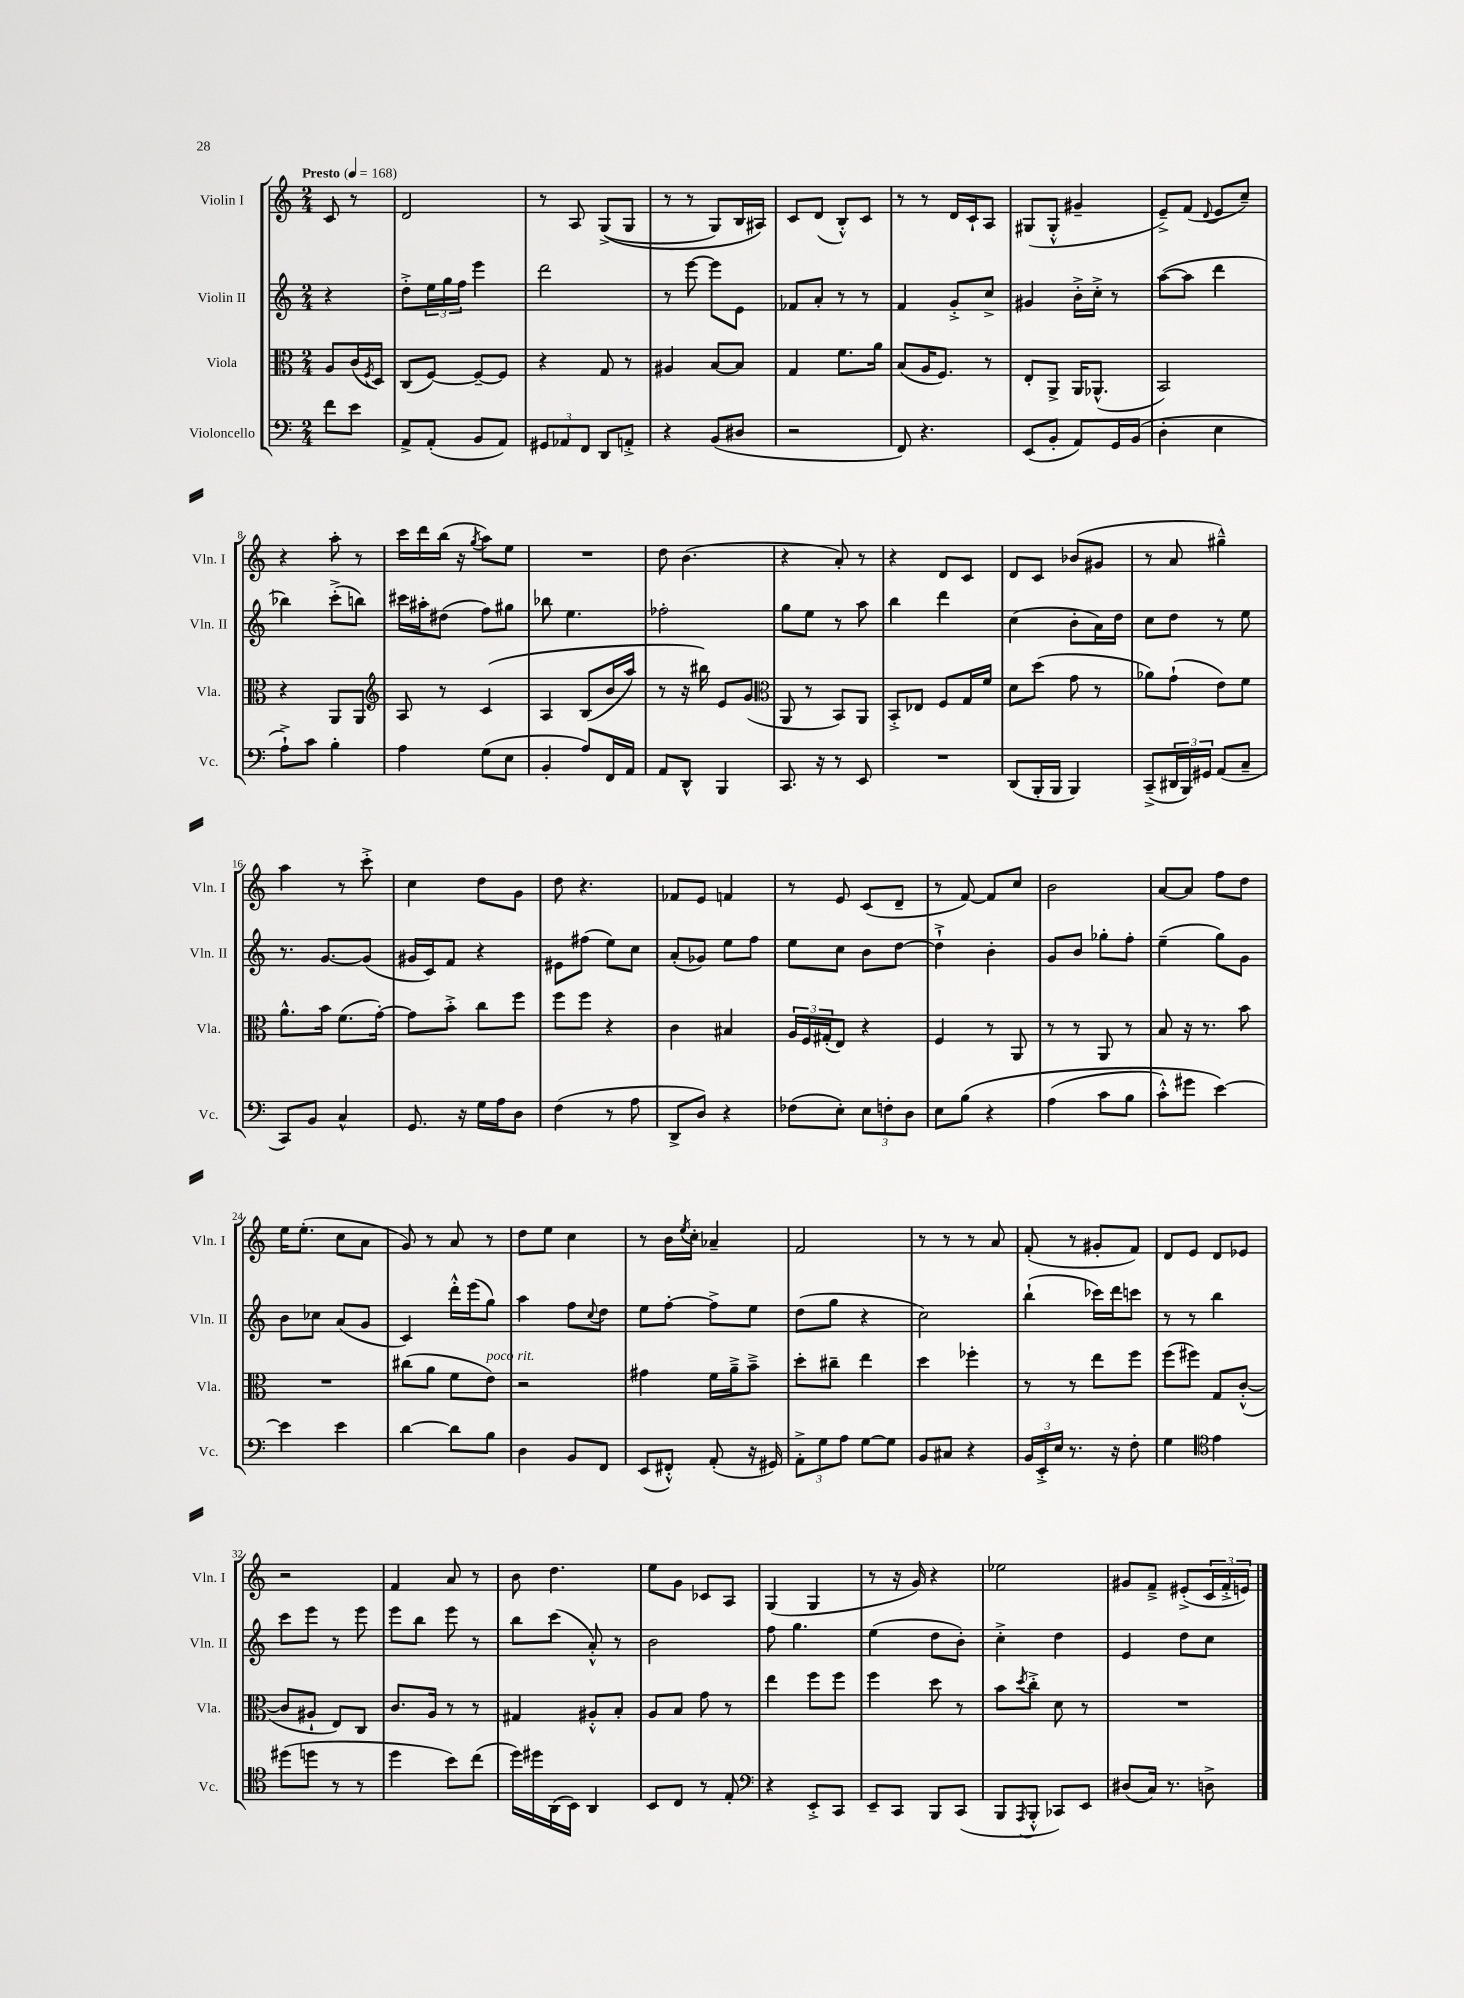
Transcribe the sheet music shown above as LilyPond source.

<<
\new StaffGroup <<
\new Staff = "s0" \with { instrumentName = "Violin I" shortInstrumentName = "Vln. I" } {
    \clef treble \key c \major \numericTimeSignature \time 2/4 \partial 4 \tempo "Presto" 4 = 168
    c'8 r8 |
    d'2 |
    r8 a8 g8->(\( g8 |
    r8 r8 g8) b16 ais16\) |
    c'8 d'8( b8-.-^) c'8 |
    r8 r8 d'16 c'16-! a8 |
    gis8( gis8-.-^ gis'4-- |
    e'8--->) f'8( \appoggiatura { d'8 } e'8 c''8--) |
    r4 a''8-. r8 |
    c'''16 d'''16 b''16( r16 \acciaccatura { g''8 } a''8) e''8 |
    R2 |
    d''8 b'4.( |
    r4 a'8-.) r8 |
    r4 d'8 c'8 |
    d'8 c'8 bes'8( gis'8 |
    r8 a'8 gis''4---^) |
    a''4 r8 c'''8-.-> |
    c''4 d''8 g'8 |
    d''8 r4. |
    fes'8 e'8 f'4 |
    r8 e'8 c'8( d'8-- |
    r8 f'8~) f'8 c''8 |
    b'2 |
    a'8~ a'8 f''8 d''8 |
    e''16 e''8.-.( c''8 a'8 |
    g'8) r8 a'8 r8 |
    d''8 e''8 c''4 |
    r8 b'16 \acciaccatura { e''8 } c''16-. aes'4-- |
    f'2 |
    r8 r8 r8 a'8 |
    f'8-.( r8 gis'8-. f'8) |
    d'8 e'8 d'8 ees'8 |
    r2 |
    f'4 a'8 r8 |
    b'8 d''4. |
    e''8 g'8 ces'8 a8 |
    g4( g4 |
    r8 r16 g'16) r4 |
    ees''2 |
    gis'8 f'8---> eis'8-.->( \tuplet 3/2 { c'16 f'16-.-> e'16) } \bar "|." |
}
\new Staff = "s1" \with { instrumentName = "Violin II" shortInstrumentName = "Vln. II" } {
    \clef treble \key c \major \numericTimeSignature \time 2/4 \partial 4
    r4 |
    d''8-.-> \tuplet 3/2 { e''16 g''16 f''16 } e'''4 |
    d'''2 |
    r8 e'''8~ e'''8 e'8 |
    fes'8 a'8-. r8 r8 |
    f'4 g'8-.-> c''8-> |
    gis'4 b'16-.-> c''16-.-> r8 |
    a''8~( a''8 d'''4 |
    bes''4) c'''8-.->( b''8) |
    cis'''16 ais''16-. dis''8( f''8) gis''8 |
    bes''8 e''4. |
    fes''2-. |
    g''8 e''8 r8 a''8 |
    b''4 d'''4 |
    c''4( b'8-. a'16) d''16 |
    c''8 d''8 r8 e''8 |
    r8. g'8.~ g'8( |
    gis'16 c'16) f'8 r4 |
    eis'8 fis''8( e''8) c''8 |
    a'8-.( ges'8) e''8 f''8 |
    e''8 c''8 b'8 d''8~ |
    d''4-!-> b'4-. |
    g'8 b'8 ges''8-. f''8-. |
    e''4--( g''8) g'8 |
    b'8 ces''8 a'8( g'8 |
    c'4) d'''16-.-^ e'''16( g''8) |
    a''4 f''8 \appoggiatura { c''8 } d''8 |
    e''8 f''8~-. f''8-> e''8 |
    d''8( g''8 r4 |
    c''2) |
    b''4-!( ces'''16) d'''16 c'''8 |
    r8 r8 b''4 |
    c'''8 e'''8 r8 e'''8 |
    e'''8 b''8 e'''8 r8 |
    b''8 c'''8( a'8-.-^) r8 |
    b'2 |
    f''8 g''4. |
    e''4( d''8 b'8-.) |
    c''4-.-> d''4 |
    e'4 d''8 c''8 \bar "|." |
}
\new Staff = "s2" \with { instrumentName = "Viola" shortInstrumentName = "Vla." } {
    \clef alto \key c \major \numericTimeSignature \time 2/4 \partial 4
    a8 c'16( \acciaccatura { f8 } d16) |
    c8( f8~) f8~-- f8 |
    r4 g8 r8 |
    ais4 b8~ b8 |
    g4 f'8. a'16 |
    b8( a16 f8.) r8 |
    e8-. a,8-> a,16 aes,8.-^( |
    b,2) |
    r4 a,8 a,8 |
    \clef treble a8 r8 c'4\( |
    a4 b8( b'16 a''16) |
    r8 r16 bis''16\) e'8 g'8( |
    \clef alto a,8 r8 b,8) a,8 |
    b,8-.-> ees8 f8 g16 f'16 |
    d'8 d''8( g'8 r8 |
    aes'8) g'8-!( e'8) f'8 |
    a'8.-^ b'16 f'8.( g'16~-.) |
    g'8 b'8-.-> c''8 f''8 |
    f''8 f''8 r4 |
    c'4 bis4 |
    \tuplet 3/2 { a16 f16 gis16-.( } e8) r4 |
    f4 r8 a,8 |
    r8 r8 a,8 r8 |
    b8 r16 r8. b'8 |
    R2 |
    cis''8( a'8 f'8 e'8^\markup { \italic "poco rit." }) |
    r2 |
    gis'4 f'16 a'16---> b'8---> |
    d''8-. cis''8-- e''4 |
    d''4 fes''4-. |
    r8 r8 e''8 f''8 |
    f''8( fis''8) g8 c'8~-.-^( |
    c'8 ais8-! e8) c8 |
    c'8. a16 r8 r8 |
    gis4 ais8-.-^ b8-. |
    a8 b8 g'8 r8 |
    e''4 f''8 f''8 |
    f''4 d''8 r8 |
    b'8 \acciaccatura { d''8 } c''8-.-> d'8 r8 |
    R2 \bar "|." |
}
\new Staff = "s3" \with { instrumentName = "Violoncello" shortInstrumentName = "Vc." } {
    \clef bass \key c \major \numericTimeSignature \time 2/4 \partial 4
    f'8 e'8 |
    a,8-> a,8-.( b,8 a,8) |
    \tuplet 3/2 { gis,8 aes,8 f,8 } d,8 a,8-.-> |
    r4 b,8( dis8 |
    r2 |
    f,8) r4. |
    e,8( b,8-. a,8) g,16 b,16( |
    d4-. e4 |
    a8-!->) c'8 b4-. |
    a4 g8( e8 |
    b,4-. a8) f,16 a,16 |
    a,8 d,8-^ b,,4 |
    c,8. r16 r8 e,8 |
    R2 |
    d,8( b,,16-. b,,16 b,,4) |
    c,8--->( \tuplet 3/2 { dis,16 b,,16) gis,16 } a,8( c8-- |
    c,8) b,8 c4-^ |
    g,8. r16 g16 a16 d8 |
    f4( r8 a8 |
    d,8-> d8) r4 |
    fes8( e8-.) \tuplet 3/2 { e8 f8-. d8 } |
    e8 b8\( r4 |
    a4( c'8 b8 |
    c'8-.-^) gis'8 e'4~\) |
    e'4 e'4 |
    d'4~ d'8 b8 |
    d4 b,8 f,8 |
    e,8( fis,8-.-^) a,8-.( r16 gis,16) |
    \tuplet 3/2 { a,8-.-> g8 a8 } g8~ g8 |
    b,8 cis8 r4 |
    \tuplet 3/2 { b,16 e,16-.-> e16 } r8. r16 f8-. |
    g4 \clef tenor e'4 |
    dis''8( d''8 r8 r8 |
    d''4 b'8) c''8( |
    d''16) dis''16 a,16( b,16) a,4 |
    b,8 c8 r8 e8-. |
    \clef bass r4 e,8-.-> c,8 |
    e,8-- c,8 b,,8 c,8( |
    b,,8 \acciaccatura { a,,8 } b,,8-.-^ ces,8) e,8 |
    dis8( c16) r8. d8-> \bar "|." |
}
>>
>>
